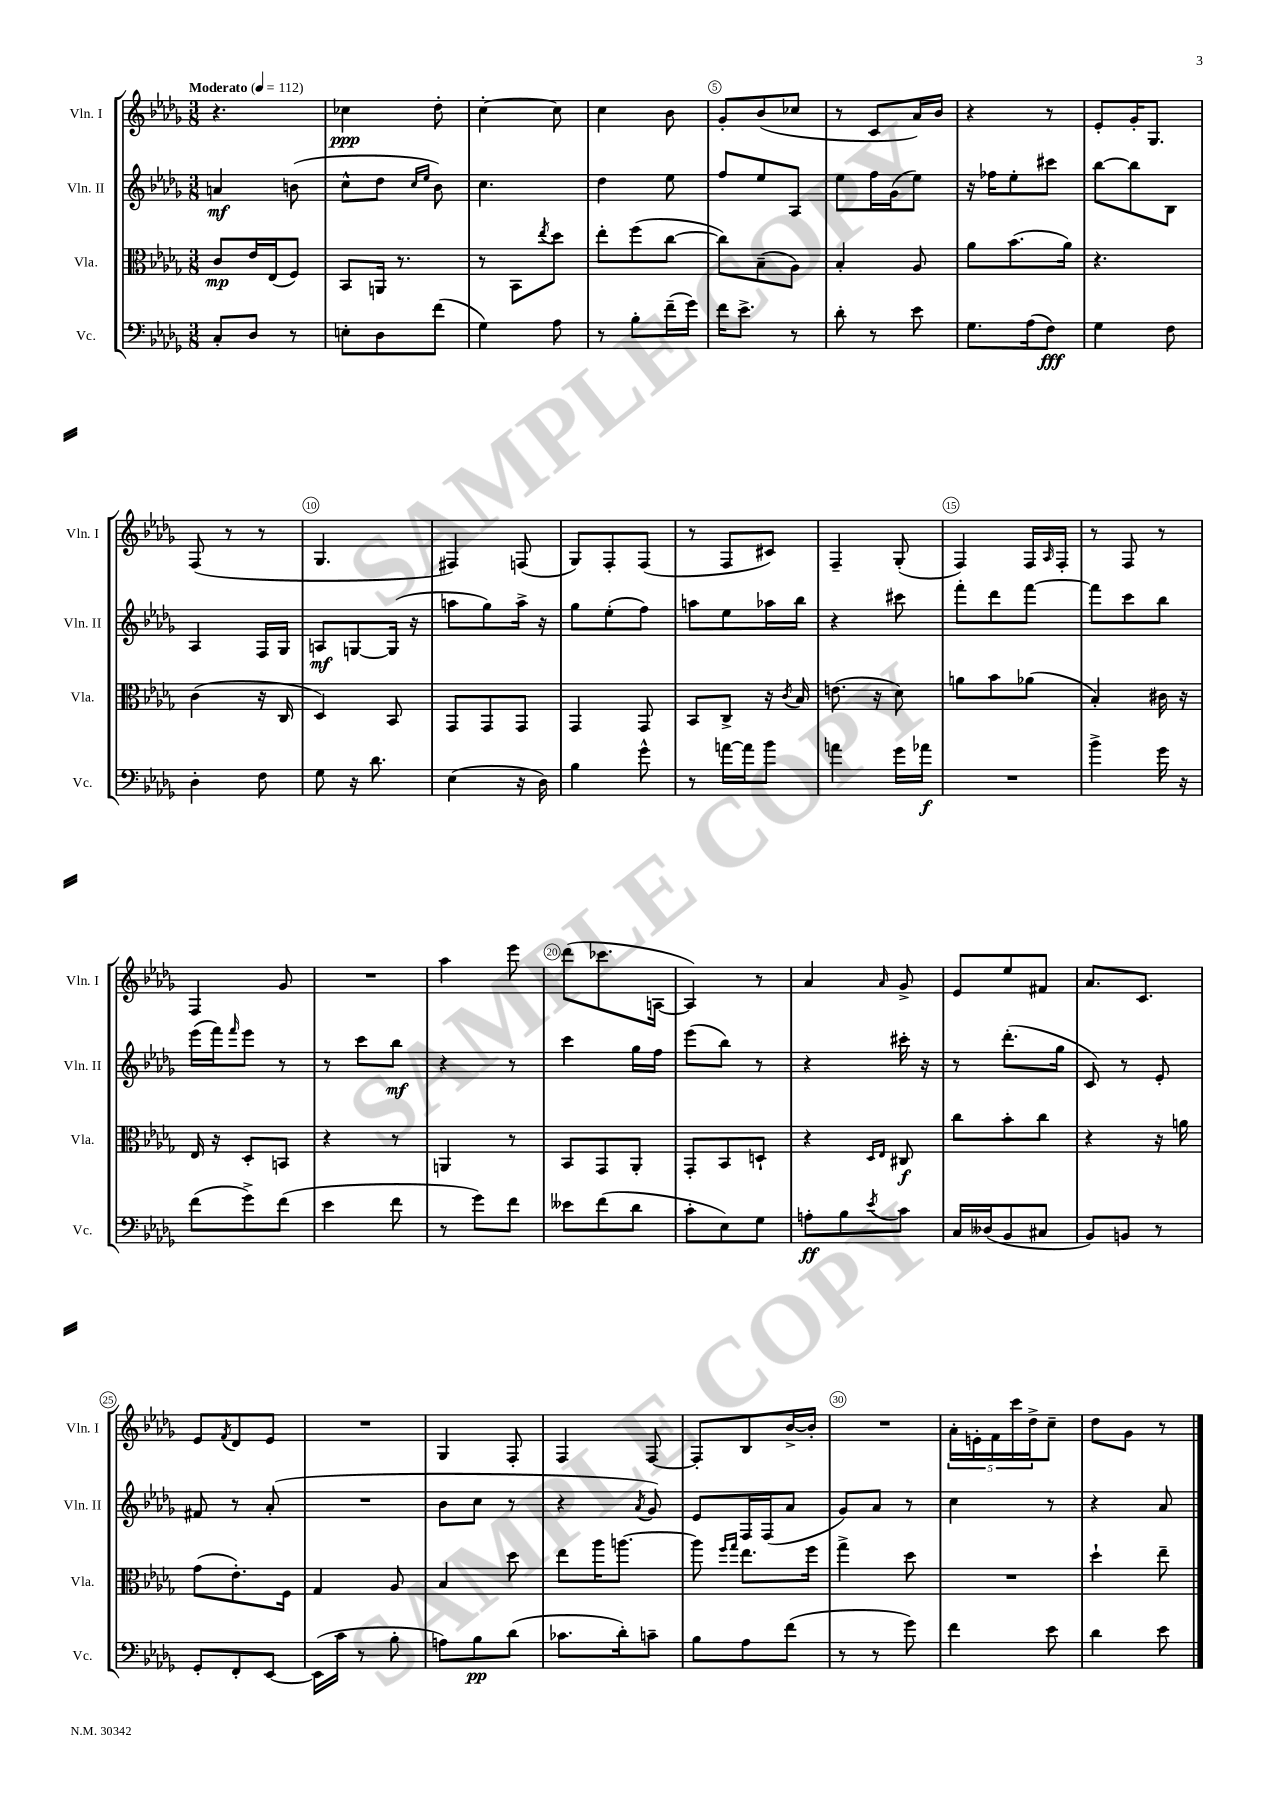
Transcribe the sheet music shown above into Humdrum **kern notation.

**kern	**kern	**kern	**kern
*staff4	*staff3	*staff2	*staff1
*clefF4	*clefC3	*clefG2	*clefG2
*k[b-e-a-d-g-]	*k[b-e-a-d-g-]	*k[b-e-a-d-g-]	*k[b-e-a-d-g-]
*M3/8	*M3/8	*M3/8	*M3/8
*MM112	*MM112	*MM112	*MM112
8C'/L	8c/L	4a/	4.r
8D-/J	16e-/L	.	.
.	(16E-/J	.	.
8r	8F/J)	(8b\	.
=	=	=	=
8E'\L	8BB-/L	8cc^^\L	4cc-\
8D-\	16AA/Jk	8dd-\J	.
.	8.r	.	.
.	.	16qqcc/LL	.
.	.	16qqee-/JJ	.
(8f\J	.	8b-\)	8dd-'\
=	=	=	=
4G-\)	8r	4.cc\	[4cc'\
.	8BB-\L	.	.
.	8qee-/	.	.
8A-\	8dd-\J	.	8cc\]
=	=	=	=
8r	8ee-'\L	4dd-\	4cc\
8B-'\L	(8ff\	.	.
(16f~\L	[8cc\J	8ee-\	8b-\
16g-\JJ)	.	.	.
=	=	=	=
16f\LK	8cc\]L)	8ff/L	8g-'/L
8.e-^\J	.	.	.
.	(8B-~\	8ee-/	(8b-/
8r	8A-\J)	8A-/J	8cc-/J
=	=	=	=
8d-'\	4B-'/	8ee-\L	8r
8r	.	16ff\L	8c/L
.	.	(16g-\J	.
8e-\	8A-/	8ee-\J)	16a-/L)
.	.	.	16b-/JJ
=	=	=	=
8.G-\L	8a-\L	16r	4r
.	.	16ff-\LK	.
.	(8.b-\	8ee-'\	.
(16A-\k	.	.	.
8F\J)	.	8ccc#\J	8r
.	16a-\Jk)	.	.
=	=	=	=
4G-\	4.r	[8bb-\L	8e-'/L
.	.	8bb-\]	16g-'/K
.	.	.	8.G-/J
8F\	.	8B-\J	.
=	=	=	=
4D-'\	(4c\	4A-/	(8F/
.	.	.	8r
8F\	16r	16F/LL	8r
.	16C/	16G-/JJ	.
=	=	=	=
8G-\	4D-/)	8A/L	4.G-/
16r	.	[8G/	.
8.d-\	.	.	.
.	8BB-/	(16G/]Jk	.
.	.	16r	.
=	=	=	=
(4E-\	8GG-/L	8aa\L	4F#/)
.	8GG-/	8gg-\)	.
16r	8GG-/J	16aa^\Jk	(8F/
16D-\)	.	16r	.
=	=	=	=
4B-\	4GG-/	8gg-\L	8G-/L)
.	.	(8ee-'\	8F'/
8g-^^\	8GG-/	8ff\J)	(8F/J
=	=	=	=
8r	8BB-/L	8aa\L	8r
[16a\LL	8C^/J	8ee-\	8F/L
16a\]J	.	.	.
8b-\J	16r	16aa-\L	8c#/J)
.	8qc/	.	.
.	16B-/	16bb-\JJ	.
=	=	=	=
4a\	(8.e\	4r	4F~/
.	16r	.	.
16g-\LL	8d-\)	8ccc#\	(8G-'/
16a-\JJ	.	.	.
=	=	=	=
4.r	8a\L	8fff'\L	4F/)
.	8b-\	8ddd-\	.
.	(8a-\J	[8fff\J	16F/LL
.	.	.	16qqA-/
.	.	.	16F'/JJ
=	=	=	=
4b-^\	4B-'/)	8fff\]L	8r
.	.	8ccc\	8F/
16g-\	16c#\	8bb-\J	8r
16r	16r	.	.
=	=	=	=
(8f\L	16E-/	(16eee-\LL	4F/
.	16r	16fff\J)	.
.	.	16qqfff/	.
8g-^\)	8D-'/L	8eee-\J	.
(8f\J	8BB/J	8r	8g-/
=	=	=	=
4e-\	4r	8r	4.r
.	.	8ccc\L	.
8f\	8r	8bb-\J	.
=	=	=	=
8r	4AA/	4r	4aa-\
8g-\L)	.	.	.
8f\J	8r	8r	8eee-\
=	=	=	=
8e--\L	8BB-/L	4ccc\	(8ddd-\L
(8f\	8GG-/	.	8.ccc-\
8d-\J	8AA-'/J	16gg-\LL	.
.	.	16ff\JJ	[16A\Jk
=	=	=	=
8c'\L	8GG-'/L	(8eee-\L	4A/])
8E-\)	8BB-/	8bb-\J)	.
8G-\J	8D`/J	8r	8r
=	=	=	=
8A'\L	4r	4r	4a-/
8B-\	.	.	.
.	16qqD-/LL	.	.
8qe-/	16qqE-/JJ	.	16qqa-/
8c\J	8C#/	16ccc#'\	8g-^/
.	.	16r	.
=	=	=	=
16C/LL	8cc\L	8r	8e-/L
(16D--/J	.	.	.
8BB-/	8b-'\	(8.ddd-'\L	8ee-/
8C#/J	8cc\J	.	8f#/J
.	.	16gg-\Jk	.
=	=	=	=
8BB-/L)	4r	8c/)	8.a-/L
8BB/J	.	8r	.
.	.	.	8.c/J
8r	16r	8e-'/	.
.	16a\	.	.
=	=	=	=
8GG-'/L	(8g-\L	8f#/	8e-/L
.	.	.	8qf/
8FF'/	8.e-'\)	8r	8d-/
[8EE-/J	.	(8a-'/	8e-/J
.	16F\Jk	.	.
=	=	=	=
(16EE-\]LL	4G-/	4.r	4.r
16c\JJ	.	.	.
8r	.	.	.
8B-'\	8A-/	.	.
=	=	=	=
8A\L)	4B-/	8b-\L	4G-/
8B-\	.	8cc\J	.
(8d-\J	8dd-\	8r	8F'/
=	=	=	=
8.c-\L	8ee-\L	4r	4F/
.	16aa-\K	.	.
16d-'\k)	[8.aa\J	.	.
.	.	8qa-/	.
8c~\J	.	8g-/)	[8F/
=	=	=	=
8B-\L	8aa\]	8e-/L	8F'/]L
.	16qqff/LL	.	.
.	16qqgg-/JJ	.	.
8A-\	8.ee-\L	16F/L	8B-/
.	.	(16F/J	.
(8f\J	.	8a-/J	[16b-^/L
.	16ff\Jk	.	16b-'/]JJ
=	=	=	=
8r	4gg-^\	8g-/L)	4.r
8r	.	8a-/J	.
8g-\)	8dd-\	8r	.
=	=	=	=
4f\	4.r	4cc\	20a-'\LL
.	.	.	20e'\
.	.	.	20f\
.	.	.	20ccc\
.	.	.	20dd-^\J
8e-\	.	8r	8cc~\J
=	=	=	=
4d-\	4dd-`\	4r	8dd-\L
.	.	.	8g-\J
8e-\	8ee-~\	8a-/	8r
==	==	==	==
*-	*-	*-	*-
